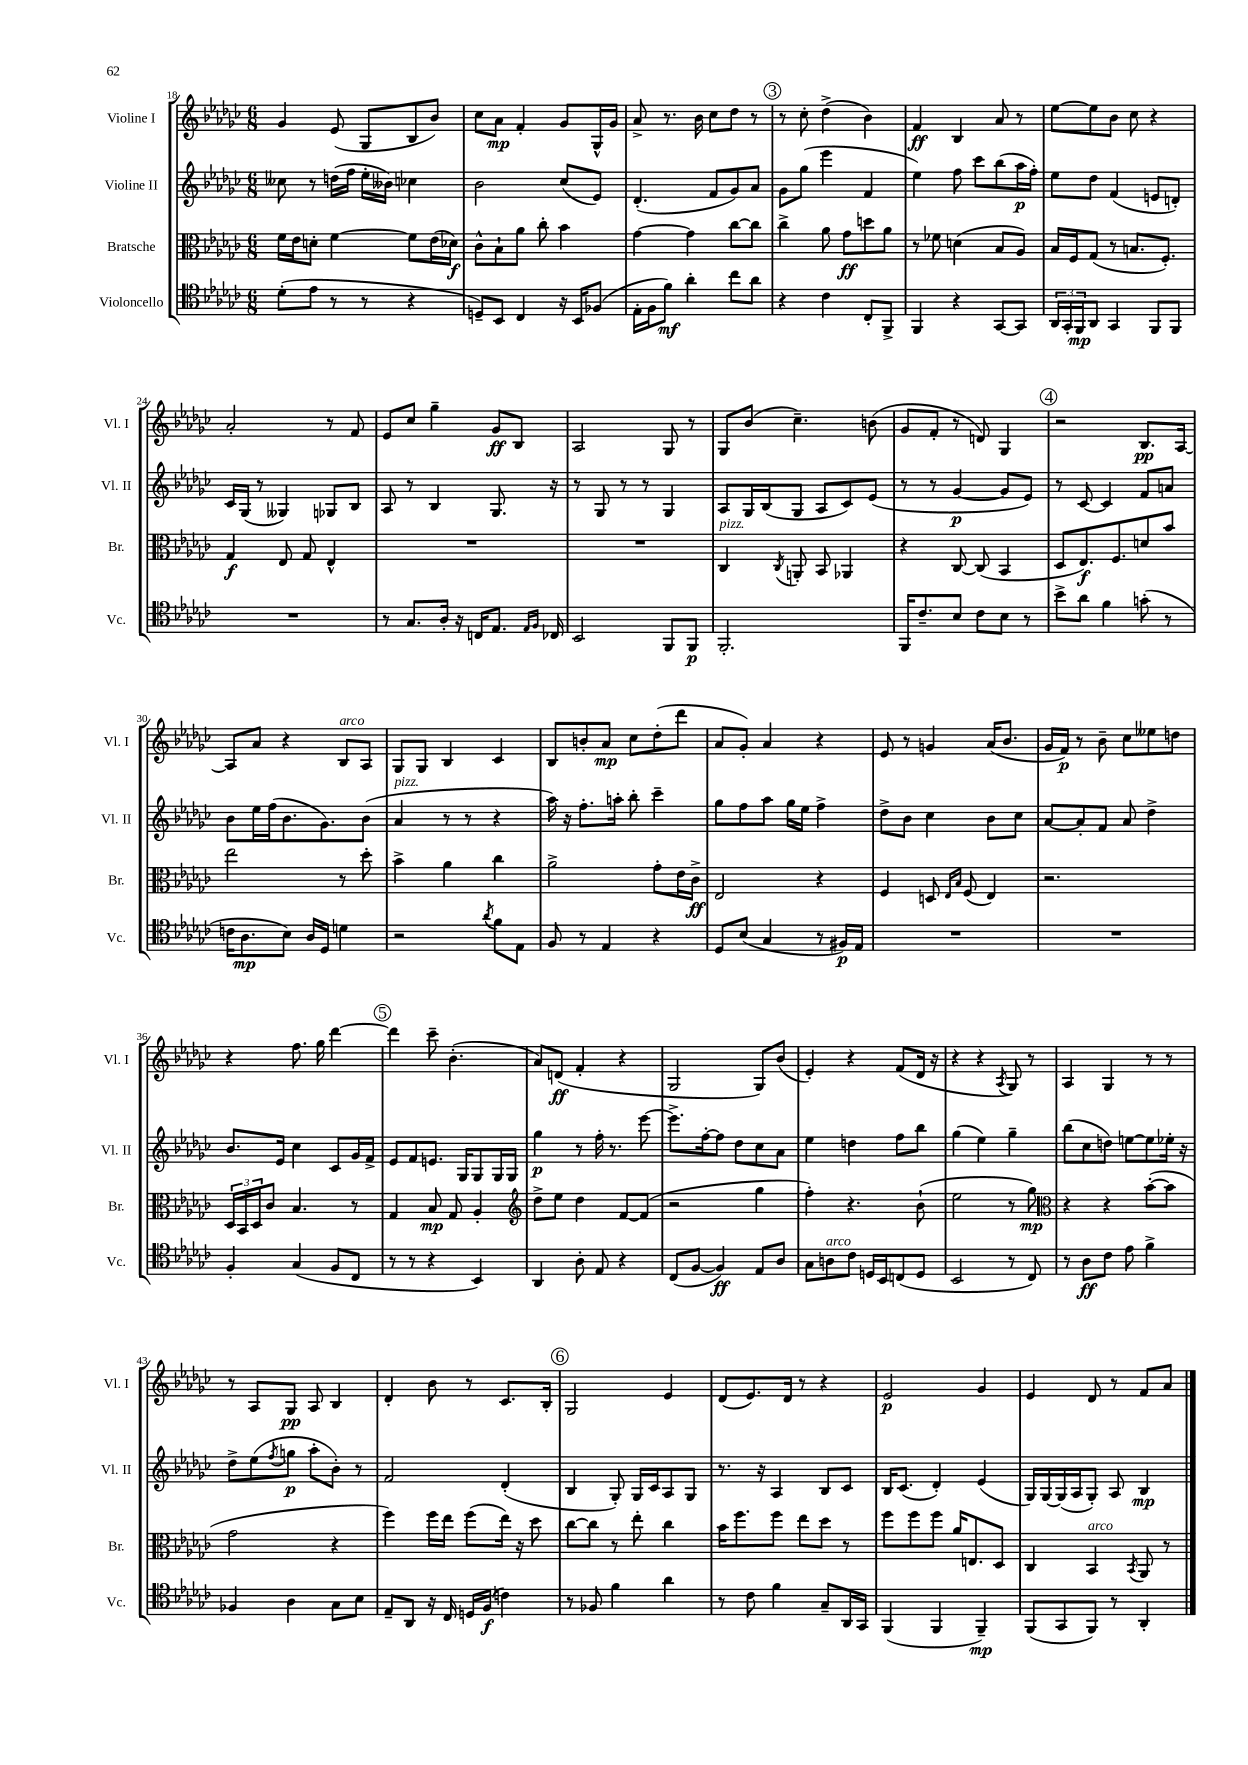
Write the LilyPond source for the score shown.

<<
\new StaffGroup <<
\new Staff = "s0" \with { instrumentName = "Violine I" shortInstrumentName = "Vl. I" } {
    \clef treble \key ges \major \numericTimeSignature \time 6/8
    ges'4 ees'8( ges8 bes8 bes'8) |
    ces''8 aes'8\mp f'4-. ges'8 ges16-^ ges'16 |
    aes'8-> r8. bes'16 ces''8 des''8 r8 |
    \mark \markup { \circle "3" } r8 ces''8-. des''4->( bes'4) |
    f'4\ff bes4 aes'8 r8 |
    ees''8~ ees''8 bes'8 ces''8 r4 |
    aes'2-. r8 f'8 |
    ees'8 ces''8 ges''4-- ges'8\ff bes8 |
    aes2 ges8 r8 |
    ges8 bes'8( ces''4.--) b'8( |
    ges'8 f'8-. r8 d'8) ges4 |
    \mark \markup { \circle "4" } r2 bes8.\pp aes16~ |
    aes8 aes'8 r4 bes8^\markup { \italic "arco" } aes8 |
    ges8 ges8 bes4 ces'4 |
    bes8 b'8-. aes'8\mp ces''8 des''8-.( des'''8 |
    aes'8 ges'8-.) aes'4 r4 |
    ees'8 r8 g'4 aes'16( bes'8. |
    ges'16 f'16\p) r8 bes'8-- ces''8 eeses''8 d''8 |
    r4 f''8. ges''16 des'''4~ |
    \mark \markup { \circle "5" } des'''4 ces'''8-- bes'4.-.( |
    aes'8) d'8\ff( f'4-. r4 |
    ges2 ges8) bes'8( |
    ees'4-.) r4 f'8( des'16 r16 |
    r4 r4 \acciaccatura { aes8 } ges8) r8 |
    aes4 ges4 r8 r8 |
    r8 aes8 ges8\pp aes8 bes4 |
    des'4-. bes'8 r8 ces'8. bes16-. |
    \mark \markup { \circle "6" } ges2 ees'4 |
    des'8( ees'8.) des'16 r8 r4 |
    ees'2\p ges'4 |
    ees'4 des'8 r8 f'8 aes'8 \bar "|." |
}
\new Staff = "s1" \with { instrumentName = "Violine II" shortInstrumentName = "Vl. II" } {
    \clef treble \key ges \major \numericTimeSignature \time 6/8
    ceses''8 r8 d''16( f''16 ees''16-. beses'16) ces''4 |
    bes'2 ces''8( ees'8) |
    des'4.-.( f'8 ges'8) aes'8 |
    \mark \markup { \circle "3" } ges'8 ges''8( ees'''4 f'4 |
    ees''4) f''8 ces'''8 bes''8( aes''16\p f''16-.) |
    ees''8 des''8 f'4( e'8 d'8-.) |
    ces'16 ges16( r8 geses4) ges8 bes8 |
    aes8 r8 bes4 ges8. r16 |
    r8 ges8 r8 r8 ges4 |
    aes8 ges16 bes16( ges8 aes8 ces'8) ees'8( |
    r8 r8 ges'4~\p ges'8 ees'8) |
    \mark \markup { \circle "4" } r8 ces'8~ ces'4 f'8 a'8 |
    bes'8 ees''16 f''16( bes'8. ges'8.) bes'8( |
    aes'4^\markup { \italic "pizz." } r8 r8 r4 |
    aes''16) r16 f''8.-. a''16-. bes''8-. ces'''4-- |
    ges''8 f''8 aes''8 ges''16 ees''16 f''4-> |
    des''8-> bes'8 ces''4 bes'8 ces''8 |
    aes'8~ aes'8-. f'8 aes'8 des''4-> |
    bes'8. ees'16 ces''4 ces'8 ges'16 f'16-> |
    \mark \markup { \circle "5" } ees'8 f'8 e'8. ges16 ges8 ges16 ges16 |
    ges''4\p r8 f''16-. r8. ees'''8~ |
    ees'''8.-> f''16~-. f''8 des''8 ces''8 aes'8 |
    ees''4 d''4 f''8 bes''8 |
    ges''4( ees''4) ges''4-- |
    bes''8( ces''8 d''8) e''8~ e''8 ees''16-. r16 |
    des''8-> ees''8( \acciaccatura { f''8 } g''8\p aes''8-. bes'8-.) r8 |
    f'2 des'4-.( |
    \mark \markup { \circle "6" } bes4 ges8-.) ges16 ces'16 aes8 ges8 |
    r8. r16 aes4 bes8 ces'8 |
    bes16 ces'8.( des'4-.) ees'4( |
    ges16) ges16~ ges16( aes16 ges8-.) aes8 bes4\mp \bar "|." |
}
\new Staff = "s2" \with { instrumentName = "Bratsche" shortInstrumentName = "Br." } {
    \clef alto \key ges \major \numericTimeSignature \time 6/8
    f'16 ees'16 d'8-. f'4~ f'8 ees'16( des'16\f) |
    ces'8-^ bes8-! aes'8 ces''8-. bes'4 |
    ges'4~ ges'4 ces''8~ ces''8 |
    \mark \markup { \circle "3" } ces''4-> aes'8 ges'8\ff d''8 aes'8 |
    r8 fes'8 d'4( bes8 aes8) |
    bes16 f16 ges8( r8 b8. f8.-.) |
    ges4\f ees8 ges8 ees4-^ |
    R2. |
    R2. |
    ces4^\markup { \italic "pizz." } \acciaccatura { ces8 } a,8-. bes,8 aes,4 |
    r4 ces8~ ces8( bes,4 |
    \mark \markup { \circle "4" } des8 ees8.\f) f8. d'8 bes'8 |
    ees''2 r8 des''8-. |
    bes'4-> aes'4 ces''4 |
    aes'2-> ges'8-. ees'16 ces'16->\ff |
    ees2 r4 |
    f4 d8 \grace { ees16 bes16 } f8( ees4) |
    r2. |
    \tuplet 3/2 { des16 bes,16 des16 } ces'8 bes4. r8 |
    \mark \markup { \circle "5" } ges4 bes8\mp ges8 aes4-. |
    \clef treble des''8-> ees''8 des''4 f'8~ f'8( |
    r2 ges''4 |
    f''4-.) r4. bes'8-!( |
    ees''2 r8 ges''8\mp) |
    \clef alto r4 r4 bes'8~-.( bes'8 |
    ges'2 r4 |
    f''4) f''16 ees''16 f''8( ees''16) r16 des''8 |
    \mark \markup { \circle "6" } ces''8~ ces''8 r8 ees''8-. ces''4 |
    bes'16 f''8. f''8 ees''8 des''8 r8 |
    f''8 f''8 f''8 aes'16 e8. des8 |
    ces4 bes,4^\markup { \italic "arco" } \acciaccatura { bes,8 } aes,8 r8 \bar "|." |
}
\new Staff = "s3" \with { instrumentName = "Violoncello" shortInstrumentName = "Vc." } {
    \clef tenor \key ges \major \numericTimeSignature \time 6/8
    des'8-.( ees'8 r8 r8 r4 |
    d8--) bes,8 ces4 r16 bes,16 fes8( |
    ees16-. f16 f'8\mf) aes'4-. ces''8 aes'8 |
    \mark \markup { \circle "3" } r4 ces'4 ces8-. f,8-> |
    f,4 r4 ges,8~ ges,8 |
    \tuplet 3/2 { aes,16 ges,16-. f,16\mp } aes,8 ges,4 f,8 f,8 |
    R2. |
    r8 ges8. aes16-. r16 c16 ees8. \grace { ees16 f16 } ces16 |
    bes,2 f,8 f,8\p |
    f,2.-. |
    f,16 ces'8.-- bes8 ces'8 bes8 r8 |
    \mark \markup { \circle "4" } bes'8-> aes'8 f'4 g'8-.( r8 |
    c'16 aes8.\mp bes8) aes16 des16 d'4 |
    r2 \acciaccatura { aes'8 } f'8 ees8 |
    f8 r8 ees4 r4 |
    des8 bes8( ges4 r8 fis16\p) ees16 |
    R2. |
    R2. |
    f4-. ges4( f8 ces8 |
    \mark \markup { \circle "5" } r8 r8 r4 bes,4) |
    aes,4 aes8-. ees8 r4 |
    ces8( f8~ f4\ff) ees8 aes8 |
    ges8 a8^\markup { \italic "arco" } ces'8 d16 bes,16 c8( d8 |
    bes,2 r8 ces8) |
    r8 aes8\ff ces'8 ees'8 f'4-> |
    fes4 aes4 ges8 bes8 |
    ees8-- aes,8 r16 ces16 d16 f16\f( c'4) |
    \mark \markup { \circle "6" } r8 fes8 f'4 aes'4 |
    r8 ces'8 f'4 ges8-- aes,16 ges,16 |
    f,4( f,4 f,4--\mp) |
    f,8( ges,8 f,8) r8 aes,4-. \bar "|." |
}
>>
>>
\layout { \context { \Score currentBarNumber = #18 } }
